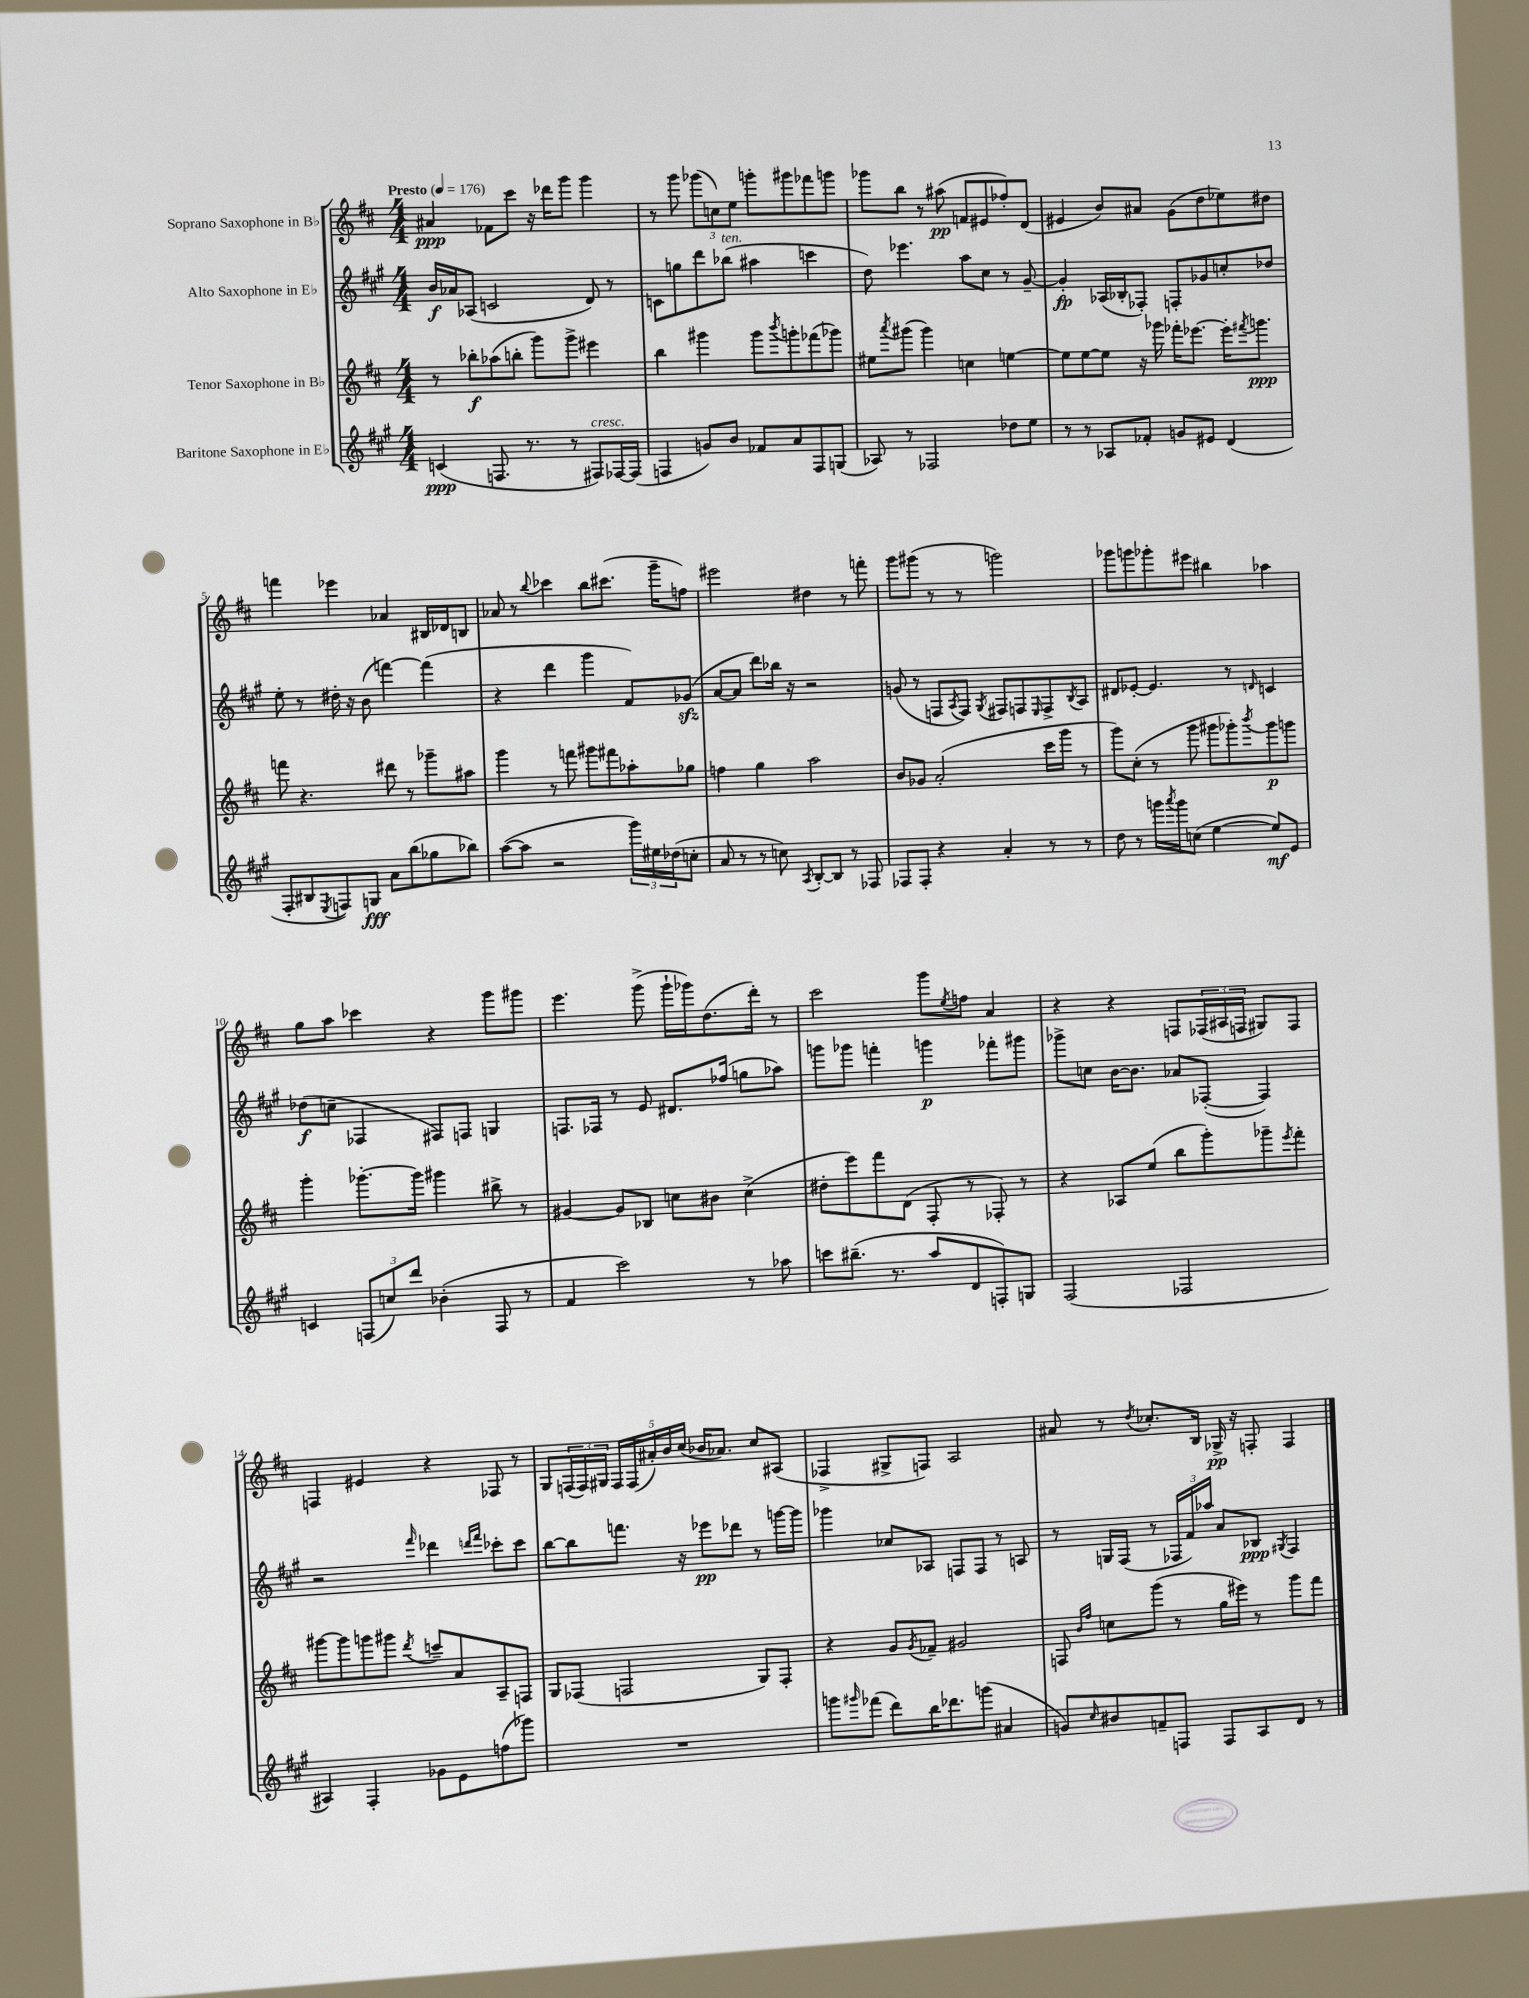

**kern	**kern	**kern	**kern
*staff4	*staff3	*staff2	*staff1
*clefG2	*clefG2	*clefG2	*clefG2
*k[f#c#g#]	*k[f#c#]	*k[f#c#g#]	*k[f#c#]
*M4/4	*M4/4	*M4/4	*M4/4
*MM176	*MM176	*MM176	*MM176
(4c	8r	16b	4a#
.	.	16a-	.
.	8bb-'	(8A-	.
8.F	(8aa-	2c	8f-
.	8bb'	.	8ccc#
8.r	.	.	.
.	8ggg)	.	16r
.	.	.	16ddd-
8r	8ggg^	.	8ggg
8F#)	4eee#	8d)	4ggg
[16F-	.	8r	.
(16F-]	.	.	.
=	=	=	=
4F	4bb	8c	8r
.	.	8gg	8ggg
8g)	4ggg#	8ddd	(12ggg-
.	.	.	12cc)
8b	.	(8bb-	.
.	.	.	12ee
8f-	8ggg#	4aa#	8ggg'
.	8qbbb	.	.
8a	8ggg'	.	8ggg#
8F	(8fff-	4ccc	8fff-
(8G	8ggg-)	.	8ggg
=	=	=	=
8A-)	8ee#	8dd)	8ggg-
.	8qaaa	.	.
8r	(8ggg#	4.eee-	8bb
2F-	4ggg#)	.	8r
.	.	.	(8aa#
.	4cc	8aa	8f
.	.	8cc#	8e#
8dd-	[4ee	8r	8ff-')
8ee	.	[8g#~	(8d
=	=	=	=
8r	8ee]	4g#']	4e#
8r	[8ee	.	.
8A-	8ee]	(16A-	8b)
.	.	16B-'	.
8f-'	16r	8F-')	8a#
.	16ggg-	.	.
8g	16fff-'	8F'	(8g
.	[8.eee-	.	.
8e#	.	8g-	8dd
(4d	16eee-']	8cc'	8ee-)
.	8qfff#	.	.
.	8.ggg	.	.
.	.	8dd-	8dd#
=	=	=	=
8F#'	8fff	8ee'	4fff
8B#	4.r	8r	.
8qE	.	.	.
8F)	.	16dd#'	4eee-
.	.	16r	.
8G	.	(8b	.
8a	8ddd#	[4fff)	4a-
(8bb	8r	.	.
8gg-	8ggg-~	(4fff]	16B#
.	.	.	16d-
8bb-)	8aa#	.	8B
=	=	=	=
([8aa	4ggg	4r	8a-
8aa]	.	.	8r
.	.	.	8qqbb
2r	8r	4ddd	4ccc-
.	8fff	.	.
.	8ggg#	4ggg#	8bb
.	8fff#	.	(8.ccc#
24ggg#)	8aa-'	8f#)	.
24ee#	.	.	.
.	.	.	16ggg~
(24dd-	.	.	.
8cc'	8gg-	(8g-	8ff)
=	=	=	=
8a	4ff	[8a	2eee#
8r	.	8a]	.
8r	4gg	8ddd)	.
8cc)	.	16bb-	.
.	.	16r	.
8qA	.	.	.
[8B'	2aa	2r	4dd#
8B]	.	.	.
8r	.	.	8r
8F-	.	.	8fff'
=	=	=	=
8F-	8b	(8g	8ggg
8F-'	8g-	8r	(8ggg#
4r	(2a'	8F	8r
.	.	8qA	.
.	.	8F)	8r
.	.	8qG#	.
4a'	.	8F#	2ggg)
.	.	8F	.
.	.	16qqE	.
8r	16ccc#	8F^	.
.	16ggg	.	.
.	.	8qB	.
8r	8r	8A	.
=	=	=	=
8dd	8ggg)	8d#	8ggg-
8r	(8cc#'	[8e-'	8ggg
16ggg	8r	4.e-]	8ggg-'
8qaaa	.	.	.
16ggg	.	.	.
(8cc	8ggg	.	8eee#
[4ee	8ggg#	.	4bb#
.	8ggg-')	8r	.
.	8qbbb	16qqd	.
8ee])	8ggg-	4c	4aa-
8e	8ggg	.	.
=	=	=	=
4c	4ggg'	(8dd-	8gg
.	.	8cc~	8aa
(12F	[8.ggg-'	4F-	4ccc-
12cc)	.	.	.
12ddd	.	.	.
.	16ggg-]	.	.
(4b-'	4ggg#	8F#)	4r
.	.	8F	.
8F	8bb#^	4G	8ggg
8r	8r	.	8ggg#
=	=	=	=
4f#	[4g#	8.F	4.eee
.	.	16F-	.
2ccc#)	8g#]	8r	.
.	8B-	8e	(8ggg^
.	8cc	8.d#	16ggg`
.	.	.	16ggg-)
.	8b#	.	(8.dd
.	.	(16ff-	.
8r	(4cc^	8gg	.
.	.	.	16ddd')
8aa-	.	8aa-)	8r
=	=	=	=
8ccc	8dd#'	8ggg	2ccc#
(8.bb#~	8eee)	8ggg-	.
.	8fff#	4fff'	.
8.r	.	.	.
.	(8d	.	.
8aa	8F#'	4ggg	8ggg
.	.	.	8qee
8d	8r	.	8ff
8F')	8F-')	8fff-'	4a
8G	8r	8ggg#	.
=	=	=	=
(2F#	4r	8ggg-^	4r
.	.	8cc	.
.	8A-	[16b	4r
.	.	8.b]	.
.	(8ee	.	.
2F-	8bb	8a-	8F
.	8ggg')	([8F-'	(24F-
.	.	.	24A#
.	.	.	24F
.	8ggg-~	4F-])	8G#)
.	8qeee	.	.
.	8fff#'	.	8F
=	=	=	=
4A#)	[8ggg#	2r	4F
.	8ggg#]	.	.
4F#'	8ggg	.	4e#
.	8ggg#	.	.
.	8qddd	16qqfff#	.
8g-	8ccc~	4ddd-	4r
8e	8a	.	.
.	.	16qqddd	.
.	.	16qqfff#	.
(8ff	8A~	8ccc-'	8F-
8ggg-)	8F	8ccc-	8r
=	=	=	=
1r	8G	[8bb	8G
.	(8F-	8bb]	(24F
.	.	.	24F)
.	.	.	24G#
.	2F	8.fff	20F
.	.	.	(20F
.	.	.	20a#')
.	.	.	20b
.	.	16r	.
.	.	.	(20cc#
.	.	8eee-	16b-
.	.	.	8.a-)
.	.	8ddd-	.
.	8G)	8r	8cc#
.	8F'	[16ggg	(8A#
.	.	16ggg]	.
=	=	=	=
8ggg	4r	4ggg-	4F-^
16qqggg#	.	.	.
(8fff-	.	.	.
8ddd)	8g	8cc-	8G#^
.	8qg	.	.
16bb	8f-~	8A-	8F)
8.ddd-	.	.	.
.	2g#	8F	2A
(8ggg	.	8F	.
4a#	.	8r	.
.	.	8A	.
=	=	=	=
8g)	8F	8r	8a#
.	16qqb	.	.
16qqcc#	16qqff#	.	.
8b#	8cc	16G	8r
.	.	(16F#	.
.	.	.	8qdd
8f~	(8ggg	8r	8.cc-'
8F	8r	24F-	.
.	.	24f#)	.
.	.	.	16B
.	.	24aa-	.
8F	16gg	8a	16G-^
.	16eee#)	.	16r
8A	8r	8B-	8F'
.	.	8qG#	.
8d	8ggg	4F-	4F
8r	8fff#	.	.
==	==	==	==
*-	*-	*-	*-
